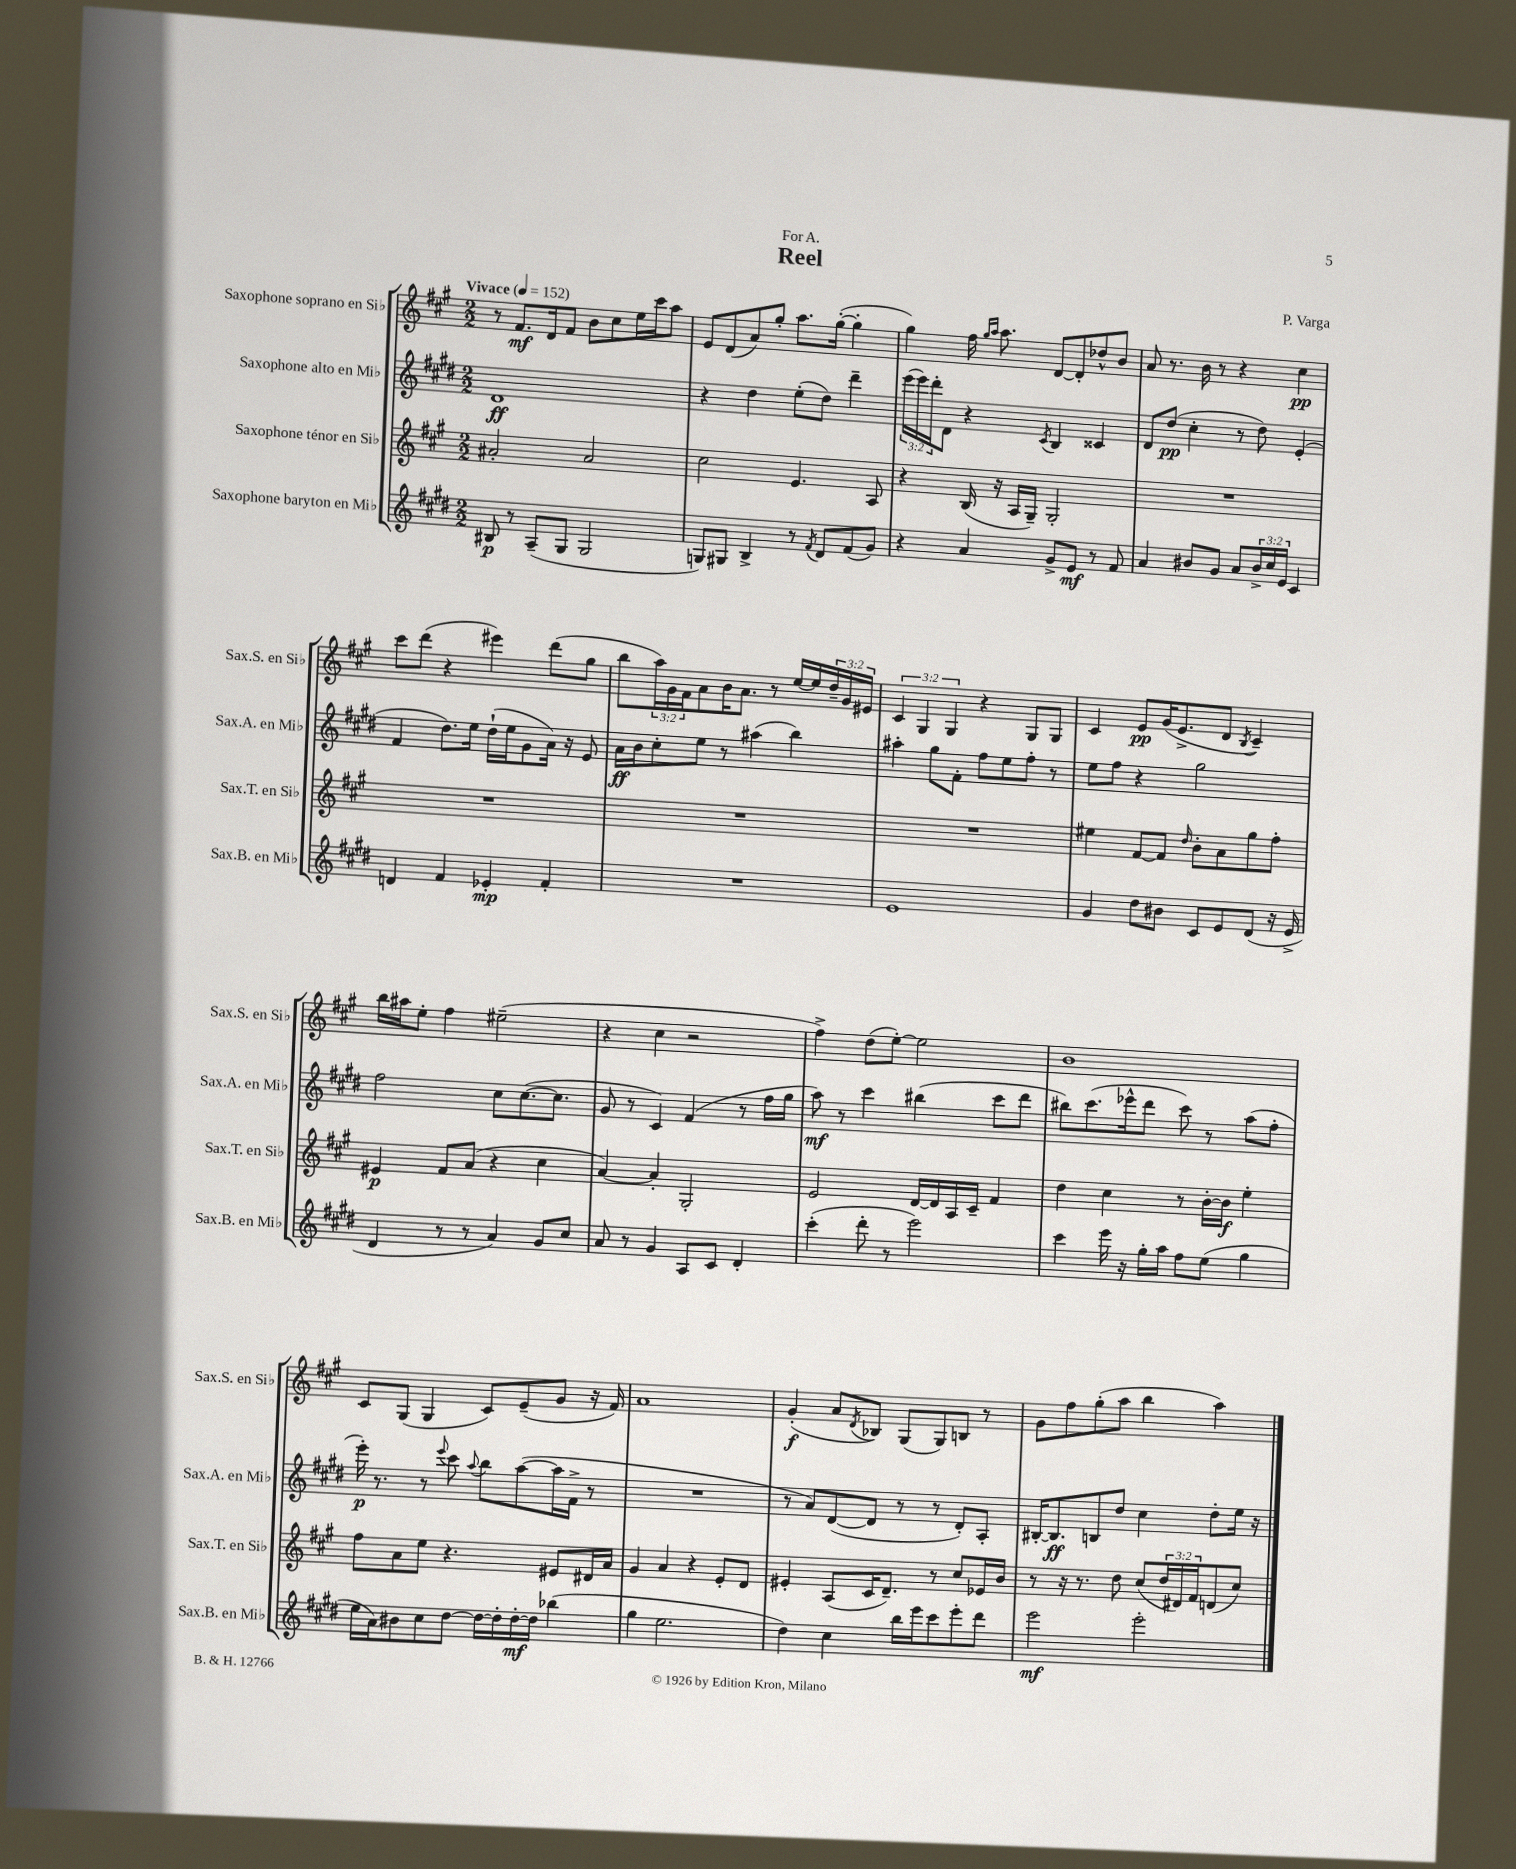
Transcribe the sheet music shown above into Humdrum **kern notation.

**kern	**dynam	**kern	**dynam	**kern	**dynam	**kern	**dynam
*part4	*part4	*part3	*part3	*part2	*part2	*part1	*part1
*staff4	*staff4	*staff3	*staff3	*staff2	*staff2	*staff1	*staff1
*I"Saxophone baryton en Mi♭	*	*I"Saxophone ténor en Si♭	*	*I"Saxophone alto en Mi♭	*	*I"Saxophone soprano en Si♭	*
*I'Sax.B. en Mi♭	*	*I'Sax.T. en Si♭	*	*I'Sax.A. en Mi♭	*	*I'Sax.S. en Si♭	*
*clefG2	*	*clefG2	*	*clefG2	*	*clefG2	*
*k[f#c#g#d#]	*	*k[f#c#g#]	*	*k[f#c#g#d#]	*	*k[f#c#g#]	*
*M2/2	*	*M2/2	*	*M2/2	*	*M2/2	*
*MM152	*	*MM152	*	*MM152	*	*MM152	*
=1	=1	=1	=1	=1	=1	=1	=1
!	!	!	!	!	!	!LO:TX:a:B:t=Vivace	!
8B#X/	p	2a#X'/	.	1d#	ff	8r	.
8r	.	.	.	.	.	8.f#/L	mf
(8A~/L	.	.	.	.	.	.	.
.	.	.	.	.	.	16d/k	.
8G#/J	.	.	.	.	.	8f#/J	.
2G#/	.	2a#/	.	.	.	8b\L	.
.	.	.	.	.	.	8cc#\	.
.	.	.	.	.	.	16ee\L	.
.	.	.	.	.	.	16ccc#\J	.
.	.	.	.	.	.	8aa\J	.
=2	=2	=2	=2	=2	=2	=2	=2
8Gn/L)	.	2cc#\	.	4r	.	8e/L	.
8G#X/J	.	.	.	.	.	(8d/	.
4B^/	.	.	.	4dd#\	.	8a/)	.
.	.	.	.	.	.	8gg#'/J	.
8r	.	4.e/	.	(8ee'\L	.	8.aa\L	.
8qf#/	.	.	.	.	.	.	.
8d#/L	.	.	.	8dd#\J)	.	.	.
.	.	.	.	.	.	([16gg#'\Jk	.
(8f#/	.	.	.	4ddd#~\	.	4gg#'\]	.
8g#/J)	.	8A/	.	.	.	.	.
=3	=3	=3	=3	=3	=3	=3	=3
4r	.	4r	.	(24eee\LL	.	4gg#\)	.
.	.	.	.	24eee\)	.	.	.
.	.	.	.	24ddd#'\J	.	.	.
.	.	.	.	8d#\J	.	.	.
4a/	.	(16B/	.	4r	.	16ff#\	.
.	.	.	.	.	.	16qqgg#/LL	.
.	.	.	.	.	.	16qqaa/JJ	.
.	.	16r	.	.	.	8.aa\	.
.	.	16A/LL	.	.	.	.	.
.	.	16G#~/JJ)	.	.	.	.	.
.	.	.	.	8qc#/	.	.	.
8g#^/L	.	2G#'/	.	4B/	.	[8d/L	.
8e/J	mf	.	.	.	.	8d'/]	.
8r	.	.	.	4c##X/	.	8dd-X^^/	.
8f#/	.	.	.	.	.	8b/J	.
=4	=4	=4	=4	=4	=4	=4	=4
4a/	.	1r	.	8d#/L	.	8a/	.
.	.	.	.	(8dd#/J	pp	8.r	.
8b#X/L	.	.	.	4cc#'\	.	.	.
.	.	.	.	.	.	16b\	.
8g#/J	.	.	.	.	.	8r	.
8a/L	.	.	.	8r	.	4r	.
24b#^/L	.	.	.	8dd#\)	.	.	.
24cc#/	.	.	.	.	.	.	.
24e/JJ	.	.	.	.	.	.	.
4c#/	.	.	.	(4e'/	.	4cc#\	pp
!!LO:LB:g=z
=5	=5	=5	=5	=5	=5	=5	=5
4dn/	.	1r	.	4f#/	.	8ccc#\L	.
.	.	.	.	.	.	(8ddd\J	.
4f#/	.	.	.	8.dd#\L)	.	4r	.
.	.	.	.	16ee\Jk	.	.	.
4e-X'/	mp	.	.	(16dd#`\LL	.	4eee#X\)	.
.	.	.	.	16ee\J	.	.	.
.	.	.	.	8g#\	.	.	.
4f#'/	.	.	.	16a\Jk)	.	(8ddd\L	.
.	.	.	.	16r	.	.	.
.	.	.	.	8e/	.	8gg#\J	.
=6	=6	=6	=6	=6	=6	=6	=6
1r	.	1r	.	16a\LL	ff	8bb\L	.
.	.	.	.	16b\J	.	.	.
.	.	.	.	8cc#'\	.	24aa\L)	.
.	.	.	.	.	.	24g#\	.
.	.	.	.	.	.	24f#\J	.
.	.	.	.	8ee\J	.	8a\	.
.	.	.	.	8r	.	16b\K	.
.	.	.	.	.	.	8.a\J	.
.	.	.	.	(4aa#X\	.	.	.
.	.	.	.	.	.	8r	.
.	.	.	.	4bb\)	.	[16ee/LL	.
.	.	.	.	.	.	16ee/]	.
.	.	.	.	.	.	24dd~/	.
.	.	.	.	.	.	24g#/	.
.	.	.	.	.	.	24e#X/JJ	.
=7	=7	=7	=7	=7	=7	=7	=7
1e	.	1r	.	4aa#X'\	.	6c#/	.
.	.	.	.	.	.	6G#/	.
.	.	.	.	8gg#\L	.	.	.
.	.	.	.	.	.	6G#/	.
.	.	.	.	8f#'\J	.	.	.
.	.	.	.	8ff#\L	.	4r	.
.	.	.	.	8ee\	.	.	.
.	.	.	.	8ff#'\J	.	8G#/L	.
.	.	.	.	8r	.	8G#/J	.
=8	=8	=8	=8	=8	=8	=8	=8
4g#/	.	4ee#X\	.	8ee\L	.	4c#/	.
.	.	.	.	8ff#\J	.	.	.
8dd#\L	.	[8f#/L	.	4r	.	8e/L	pp
8b#X\J	.	8f#/J]	.	.	.	(16g#/K	.
.	.	.	.	.	.	8.e^/	.
.	.	16qqdd/	.	.	.	.	.
8c#/L	.	8b'\L	.	2gg#\	.	.	.
8e/	.	8a\	.	.	.	8d/J	.
.	.	.	.	.	.	8qB/	.
(8d#/J	.	8gg#\	.	.	.	4c#~/)	.
16r	.	8ff#'\J	.	.	.	.	.
16e^/	.	.	.	.	.	.	.
!!LO:LB:g=z
=9	=9	=9	=9	=9	=9	=9	=9
4d#/	.	4e#X/	p	2ff#\	.	16bb\LL	.
.	.	.	.	.	.	16aa#X\J	.
.	.	.	.	.	.	8ee'\J	.
8r	.	8f#/L	.	.	.	4ff#\	.
8r	.	(8a/J	.	.	.	.	.
4a/)	.	4r	.	8cc#\L	.	(2ee#X~\	.
.	.	.	.	([8.cc#\	.	.	.
8g#/L	.	4cc#\	.	.	.	.	.
.	.	.	.	8.cc#\J]	.	.	.
8cc#/J	.	.	.	.	.	.	.
=10	=10	=10	=10	=10	=10	=10	=10
8a/	.	[4a/)	.	8g#/	.	4r	.
8r	.	.	.	8r	.	.	.
4g#/	.	4a'/]	.	4c#/)	.	4cc#\	.
8A/L	.	2G#'/	.	(4f#/	.	2r	.
8c#/J	.	.	.	.	.	.	.
4d#'/	.	.	.	8r	.	.	.
.	.	.	.	16ff#\LL	.	.	.
.	.	.	.	16gg#\JJ	.	.	.
=11	=11	=11	=11	=11	=11	=11	=11
(4ccc#'\	.	2e/	.	8aa\)	mf	4ff#^\)	.
.	.	.	.	8r	.	.	.
8ddd#'\	.	.	.	4ccc#\	.	(8dd\L	.
8r	.	.	.	.	.	[8ee'\J)	.
2eee\)	.	[16d/LL	.	(4bb#X\	.	2ee\]	.
.	.	16d/]	.	.	.	.	.
.	.	16A/	.	.	.	.	.
.	.	16c#~/JJ	.	.	.	.	.
.	.	4f#/	.	8ccc#\L	.	.	.
.	.	.	.	8ddd#\J	.	.	.
=12	=12	=12	=12	=12	=12	=12	=12
4ccc#\	.	4dd\	.	8bb#X\L)	.	1b	.
.	.	.	.	(8.ccc#\	.	.	.
16eee\	.	4cc#\	.	.	.	.	.
16r	.	.	.	16eee-X^^\k	.	.	.
16gg#'\LL	.	.	.	8ddd#\J	.	.	.
16aa\JJ	.	.	.	.	.	.	.
8ff#\L	.	8r	.	8ccc#\)	.	.	.
(8ee\J	.	[16b'\LL	.	8r	.	.	.
.	.	16b\JJ]	f	.	.	.	.
4gg#\	.	4ee'\	.	(8aa\L	.	.	.
.	.	.	.	8ff#'\J	.	.	.
!!LO:LB:g=z
=13	=13	=13	=13	=13	=13	=13	=13
16ee\LL	.	8ff#\L	.	16eee'\)	p	8c#/L	.
16a\J)	.	.	.	8.r	.	.	.
8b#X\	.	8a\	.	.	.	(8G#/J	.
8cc#\	.	8ee\J	.	8r	.	4G#/	.
.	.	.	.	8qqeee/	.	.	.
[8dd#\J	.	4.r	.	8ccc#\	.	.	.
.	.	.	.	8qqaa/	.	.	.
16dd#\LL_	.	.	.	8bb\L	.	8c#/L)	.
16dd#'\]	.	.	.	.	.	.	.
[16dd#'\	mf	.	.	([8aa\	.	(8e~/	.
16dd#\JJ]	.	.	.	.	.	.	.
(4bb-X\	.	8e#X/L	.	16aa\L]	.	8g#/J	.
.	.	.	.	16f#^\JJ	.	.	.
.	.	16d#X/L	.	8r	.	16r	.
.	.	16a/JJ	.	.	.	16f#/)	.
=14	=14	=14	=14	=14	=14	=14	=14
4gg#\	.	4g#/	.	1r	.	1a	.
2.ee\	.	4a/	.	.	.	.	.
.	.	4r	.	.	.	.	.
.	.	8e'/L	.	.	.	.	.
.	.	8d/J	.	.	.	.	.
=15	=15	=15	=15	=15	=15	=15	=15
4dd#\)	.	4e#X'/	.	8r	.	(4g#'/	f
.	.	.	.	8a/L)	.	.	.
4cc#\	.	(8A/L	.	([8d#/	.	8a/L	.
.	.	.	.	.	.	8qd/	.
.	.	16c#/K	.	8d#/J]	.	8B-X/J)	.
.	.	8.d~/J)	.	.	.	.	.
16bb\LL	.	.	.	8r	.	(8G#/L	.
16eee\J	.	.	.	.	.	.	.
8ccc#\	.	8r	.	8r	.	8G#/)	.
8eee'\	.	8cc#/L	.	8d#'/L)	.	8Bn/J	.
8ddd#\J	.	16e-X/L	.	8A'/J	.	8r	.
.	.	16b/JJ	.	.	.	.	.
=16	=16	=16	=16	=16	=16	=16	=16
2eee\	mf	8r	.	[16B#X'/KL	.	8g#\L	.
.	.	.	.	8.B#/]	ff	.	.
.	.	16r	.	.	.	8ff#\	.
.	.	8.r	.	.	.	.	.
.	.	.	.	8Bn/	.	(8gg#'\	.
.	.	8dd\	.	8dd#/J	.	8aa\J	.
2eee'\	.	(8cc#/L	.	4cc#\	.	4bb\	.
.	.	24dd/L	.	.	.	.	.
.	.	24d#X/)	.	.	.	.	.
.	.	24f#/J	.	.	.	.	.
.	.	(8dn/	.	8dd#'\L	.	4aa\)	.
.	.	8cc#/J)	.	16ee\Jk	.	.	.
.	.	.	.	16r	.	.	.
==	==	==	==	==	==	==	==
*-	*-	*-	*-	*-	*-	*-	*-
